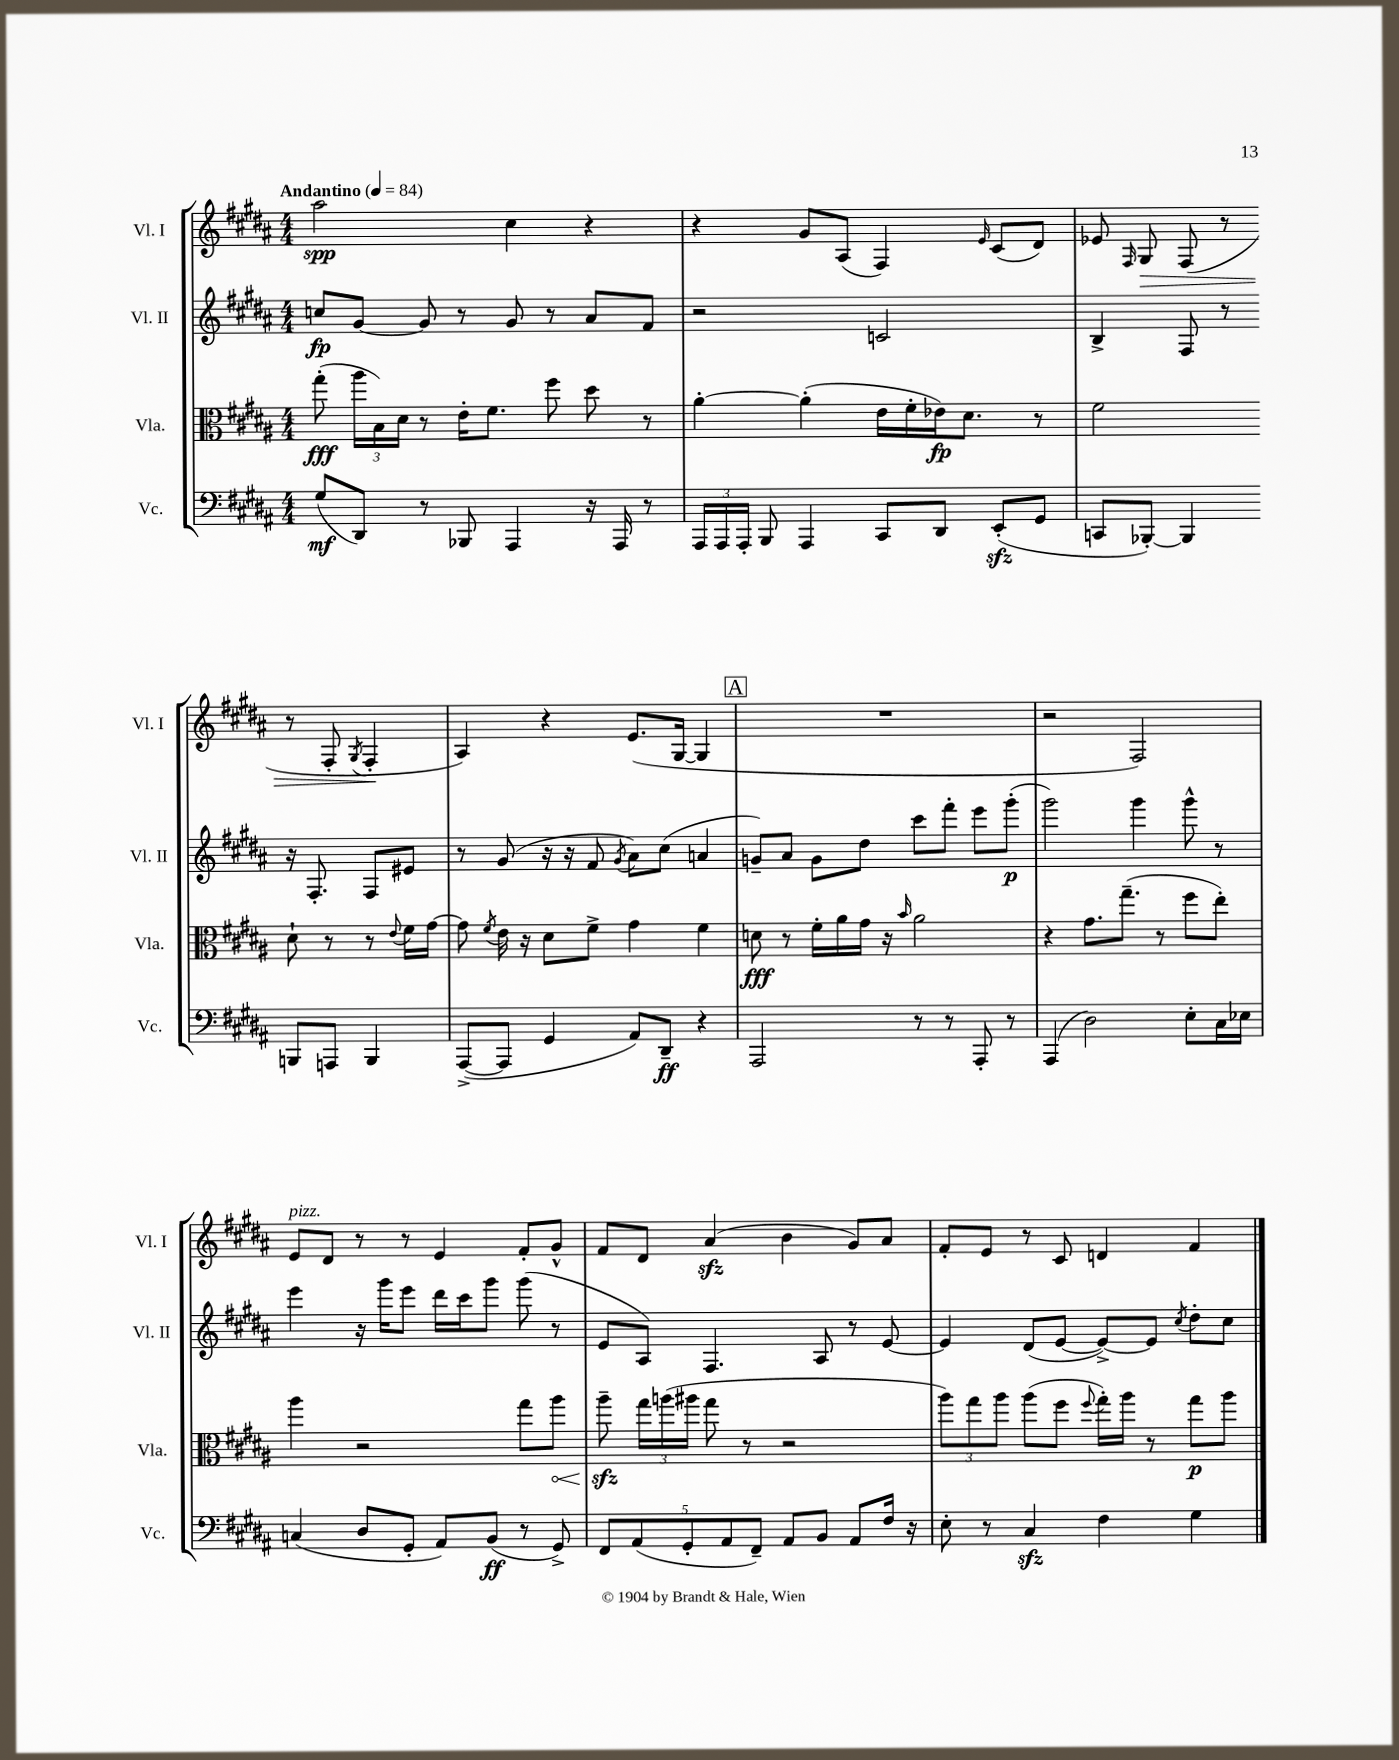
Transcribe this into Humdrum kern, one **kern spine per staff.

**kern	**kern	**kern	**kern
*staff4	*staff3	*staff2	*staff1
*clefF4	*clefC3	*clefG2	*clefG2
*k[f#c#g#d#a#]	*k[f#c#g#d#a#]	*k[f#c#g#d#a#]	*k[f#c#g#d#a#]
*M4/4	*M4/4	*M4/4	*M4/4
*MM84	*MM84	*MM84	*MM84
(8G#/L	(8gg#'\	8cc/L	2aa#\
8DD#/J)	24aa#\LL	[8g#/J	.
.	24B\)	.	.
.	24d#\JJ	.	.
8r	8r	8g#/]	.
8BBB-/	16e'\LK	8r	.
.	8.f#\J	.	.
4AAA#/	.	8g#/	4cc#\
.	8ff#\	8r	.
16r	8dd#\	8a#/L	4r
16AAA#/	.	.	.
8r	8r	8f#/J	.
=	=	=	=
24AAA#/LL	[4a#'\	2r	4r
24AAA#/	.	.	.
24AAA#'/JJ	.	.	.
8BBB/	.	.	.
4AAA#/	(4a#'\]	.	8g#/L
.	.	.	(8A#/J
8CC#/L	16e\LL	2c/	4F#/)
.	16f#'\	.	.
8DD#/J	16e-\J)	.	.
.	8.d#\J	.	.
.	.	.	16qqe/
(8EE'/L	.	.	(8c#/L
8GG#/J	8r	.	8d#/J)
=	=	=	=
8CC/L	2f#\	4B^/	8e-/
.	.	.	16qqF#/
[8BBB-'/J)	.	.	8G#/
4BBB-/]	.	8F#/	(8F#/
.	.	8r	8r
8BBB/L	8d#`\	16r	8r
.	.	8.F#'/	.
8AAA/J	8r	.	8F#'/
.	.	.	8qG#/
4BBB/	8r	8F#/L	4F#'/
.	8qqe/	.	.
.	16f#\LL	8e#/J	.
.	[16g#\JJ	.	.
=	=	=	=
([8AAA#^/L	8g#\]	8r	4A#/)
.	8qf#/	.	.
8AAA#/]J	16e\	(8g#/	.
.	16r	.	.
4GG#/	8d#\L	16r	4r
.	.	16r	.
.	8f#^\J	8f#/	.
.	.	8qg#/	.
8AA#/L)	4g#\	8a#\L)	(8.e/L
8DD#~/J	.	(8cc#\J	.
.	.	.	[16G#/Jk
4r	4f#\	4a/	4G#/]
=	=	=	=
2AAA#/	8d\	8g~/L)	1r
.	8r	8a#/J	.
.	16f#'\LL	8g\L	.
.	16a#\	.	.
.	16g#\JJ	8dd#\J	.
.	16r	.	.
.	16qqb/	.	.
8r	2a#\	8ccc#\L	.
8r	.	8fff#'\J	.
8AAA#'/	.	8eee\L	.
8r	.	(8ggg#'\J	.
=	=	=	=
(4AAA#/	4r	2ggg#\)	2r
2D#\)	8.g#\L	.	.
.	(8.gg#~\J	.	.
.	.	4ggg#\	2F#/)
.	8r	.	.
8E'\L	8ff#\L	8ggg#^^\	.
16C#\L	8ee'\J)	8r	.
16E-\JJ	.	.	.
=	=	=	=
(4C/	4aa#\	4eee\	8e/L
.	.	.	8d#/J
8D#/L	2r	16r	8r
.	.	16ggg#\LK	.
8GG#'/J	.	8eee\J	8r
8AA#/L)	.	16ddd#\LL	4e/
.	.	16ccc#\J	.
(8BB/J	.	8ggg#\J	.
8r	8gg#\L	(8ggg#\	8f#'/L
8GG#^/)	8aa#\J	8r	8g#^^/J
=	=	=	=
10FF#/L	8aa#~\	8e/L	8f#/L
(10AA#/	.	.	.
.	24gg#\LL	8A#/J)	8d#/J
.	(24aa\	.	.
10GG#'/	.	.	.
.	24aa#\JJ	.	.
.	8gg#\	4.F#/	(4a#/
10AA#/	.	.	.
.	8r	.	.
10FF#~/J)	.	.	.
8AA#/L	2r	.	4b\
8BB/J	.	8A#/	.
8AA#/L	.	8r	8g#/L)
16F#/Jk	.	[8e/	8a#/J
16r	.	.	.
=	=	=	=
8E'\	12aa#\L)	4e/]	8f#'/L
.	12gg#\	.	.
8r	.	.	8e/J
.	12aa#\J	.	.
4C#/	(8aa#\L	(8d#/L	8r
.	8ff#\J	[8e/J	8c#/
.	8qqff#/	.	.
4F#\	16gg#'\LL)	8e^/_L)	4d/
.	16aa#\JJ	.	.
.	8r	8e/]J	.
.	.	8qcc#/	.
4G#\	8gg#\L	8dd#'\L	4f#/
.	8aa#\J	8cc#\J	.
==	==	==	==
*-	*-	*-	*-
